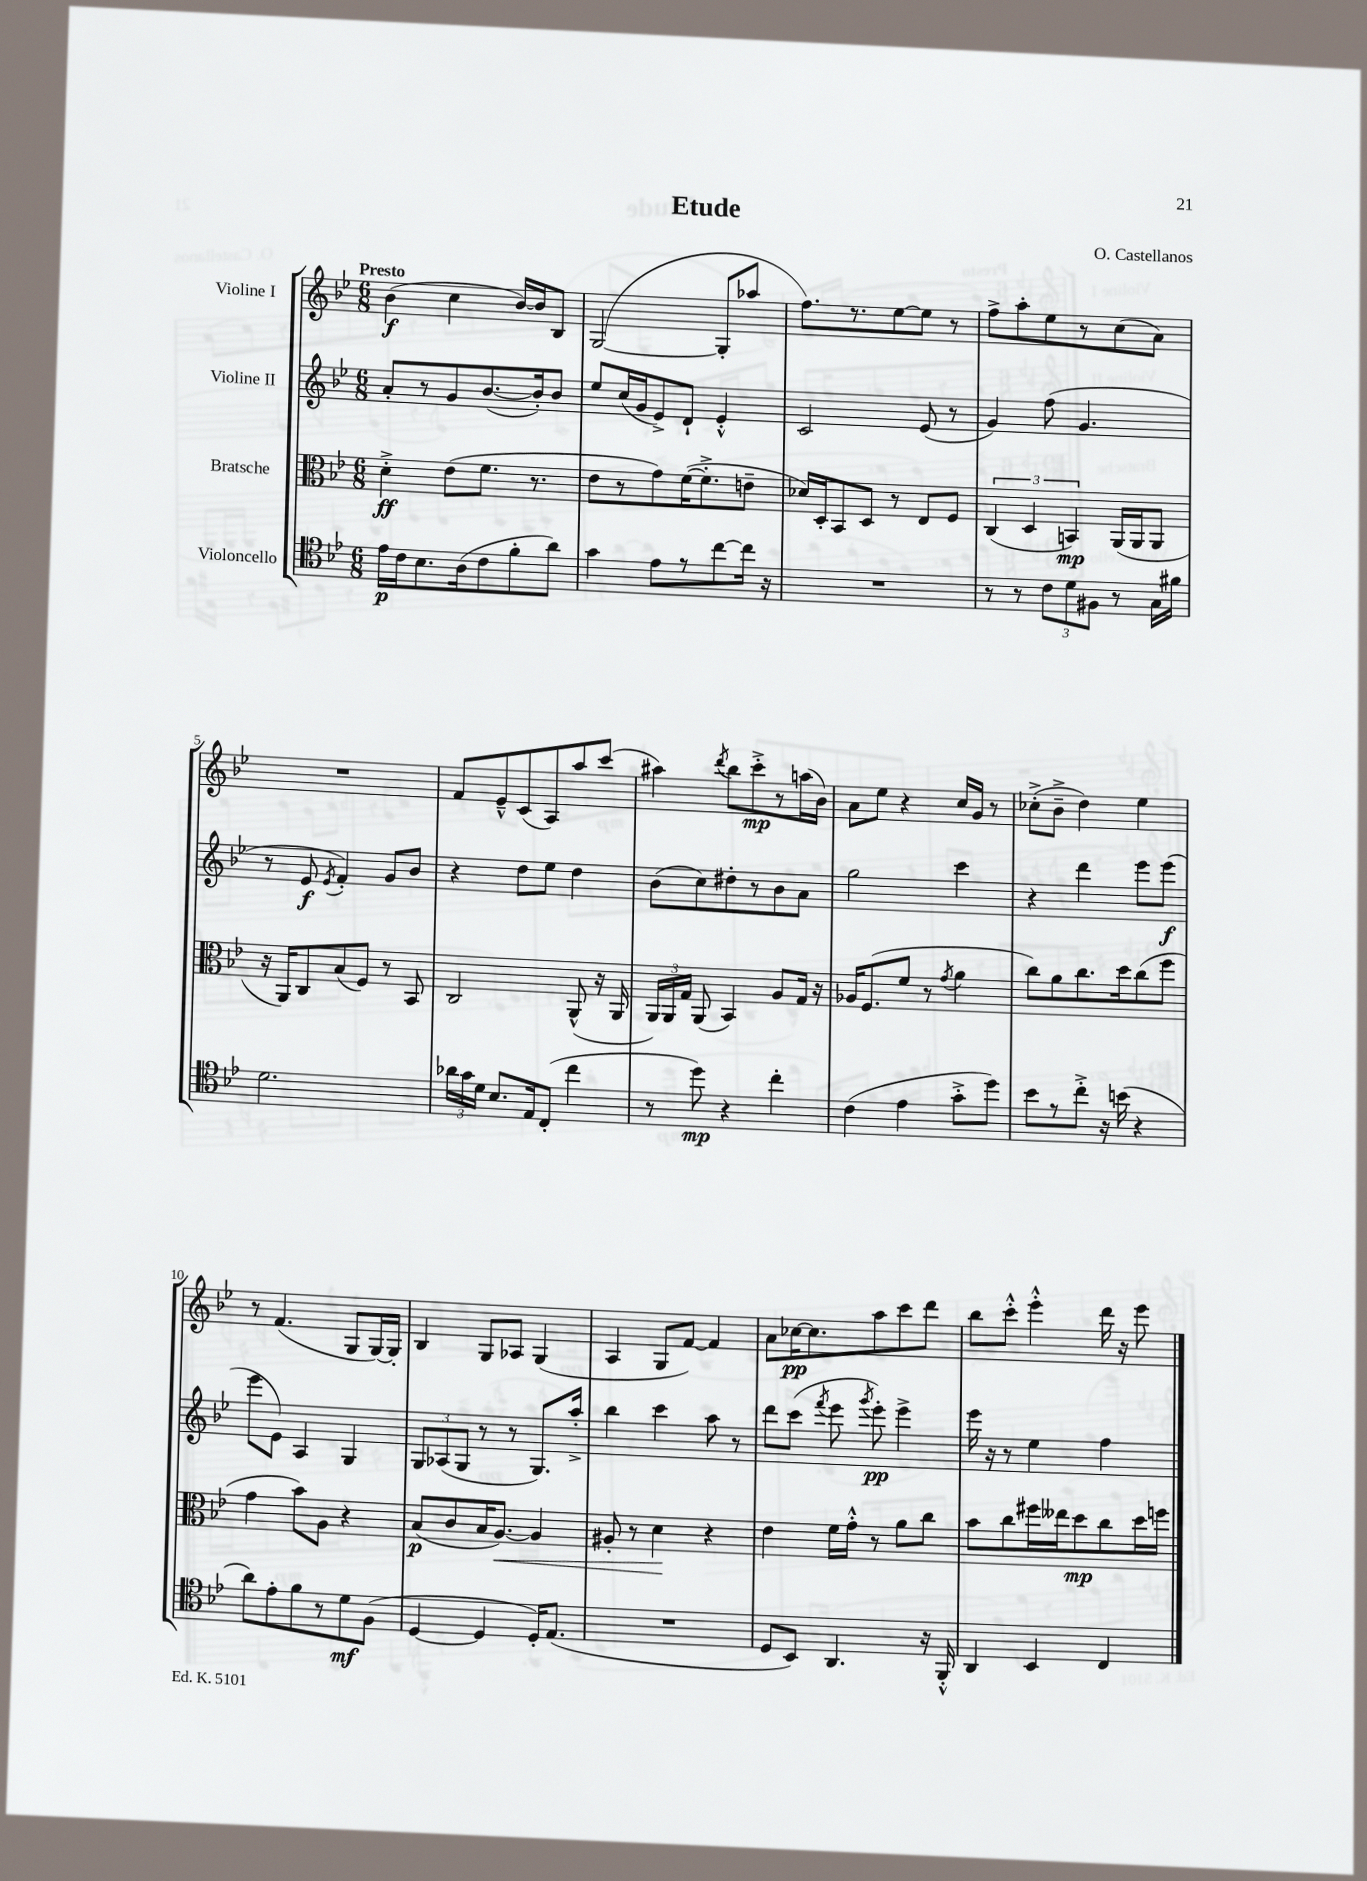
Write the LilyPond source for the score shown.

\header { title = "Etude" composer = "O. Castellanos" }
<<
\new StaffGroup <<
\new Staff = "s0" \with { instrumentName = "Violine I" } {
    \clef treble \key bes \major \numericTimeSignature \time 6/8 \tempo "Presto"
    \autoBeamOff bes'4\f( c''4 bes'16[~) bes'16 bes8] |
    g2~( g8[-. aes''8] |
    f''8.[) r8. ees''8~ ees''8] r8 |
    f''8[-> a''8-. ees''8 r8 c''8( a'8]) |
    R2. |
    f'8[ ees'8---^ c'8( a8) a''8 c'''8]( |
    ais''4) \acciaccatura { d'''8 } bes''8[ c'''8-.->\mp r8 a''16( bes'16]) |
    a'8[ ees''8] r4 c''16[ g'16] r8 |
    ces''8[-.->( bes'8]---> d''4) ees''4 |
    r8 f'4.( g8[ g16~) g16]-. |
    bes4 g8[ aes8] g4( |
    a4 g8[ f'8]~) f'4 |
    a'8[ ces''16~\pp ces''8. a''8 c'''8 d'''8] |
    bes''8[ c'''8]-.-^ ees'''4-.-^ d'''16 r16 ees'''8 \bar "|." |
}
\new Staff = "s1" \with { instrumentName = "Violine II" } {
    \clef treble \key bes \major \numericTimeSignature \time 6/8
    \autoBeamOff a'8[-. r8 g'8 bes'8.~( bes'16-.) bes'8] |
    ees''8[ c''16( g'16 ees'8->) d'8]-! ees'4-.-^ |
    c'2 ees'8( r8 |
    g'4) f''8( g'4. |
    r8 ees'8\f \acciaccatura { ees'8 } f'4-.) g'8[ bes'8] |
    r4 d''8[ ees''8] d''4 |
    bes'8[( c''8) dis''8-. r8 bes'8 a'8] |
    g''2 c'''4 |
    r4 d'''4 ees'''8[ ees'''8]\f( |
    ees'''8[ ees'8]) a4 g4 |
    \tuplet 3/2 { g8[ aes8( g8] } r8 r8 g8.[) a''16]-.-> |
    bes''4 c'''4 a''8 r8 |
    d'''8[ c'''8]( \acciaccatura { f'''8 } ees'''8 \acciaccatura { g'''8 } ees'''8-.\pp) ees'''4-> |
    ees'''16 r16 r8 ees''4 f''4 \bar "|." |
}
\new Staff = "s2" \with { instrumentName = "Bratsche" } {
    \clef alto \key bes \major \numericTimeSignature \time 6/8
    \autoBeamOff d'4-.->\ff ees'8[( f'8.] r8. |
    ees'8[ r8 g'8) f'16~( f'8.-.-> e'8]-- |
    des'16[) d16-. bes,8 d8] r8 ees8[ f8] |
    \tuplet 3/2 { c4( d4 b,4\mp) } a,16[( a,16 a,8] |
    r16 a,16[) c8 bes8( f8]) r8 bes,8 |
    c2 a,8-^( r16 a,16 |
    \tuplet 3/2 { a,16[) a,16 g16] } a,8( bes,4) a8[ g16] r16 |
    aes16[ f8.( f'8] r8 \acciaccatura { g'8 } a'4 |
    c''8[) a'8 c''8. d''16 c''8( f''8] |
    g'4 bes'8[) a8] r4 |
    bes8[\p( c'8 bes16 a8.]~\<) a4 |
    ais8-. r8 d'4\! r4 |
    ees'4 f'16[ g'16]-.-^ r8 a'8[ c''8] |
    bes'8[ c''8 fis''16 eeses''16 d''8\mp c''8 d''16 f''16] \bar "|." |
}
\new Staff = "s3" \with { instrumentName = "Violoncello" } {
    \clef tenor \key bes \major \numericTimeSignature \time 6/8
    \autoBeamOff ees'16[\p c'16 bes8. a16( c'8 f'8-. a'8]) |
    g'4 ees'8[ r8 c''8~ c''16] r16 |
    R2. |
    r8 r8 \tuplet 3/2 { c'8[ d'8 fis8] } r8 g16[ fis'16] |
    d'2. |
    \tuplet 3/2 { aes'16[ g'16 d'16] } bes8.[ ees16 c8]-.( c''4 |
    r8 d''8\mp) r4 c''4-. |
    c'4( ees'4 g'8[-.-> d''8]) |
    bes'8[ r8 c''8]-.-> r16 b'16( r4 |
    a'8[) ees'8-. f'8 r8 d'8\mf f8]( |
    d4~ d4 d16[-.) ees8.]( |
    R2. |
    d8[ bes,8]) a,4. r16 f,16-.-^ |
    a,4 bes,4 c4 \bar "|." |
}
>>
>>
